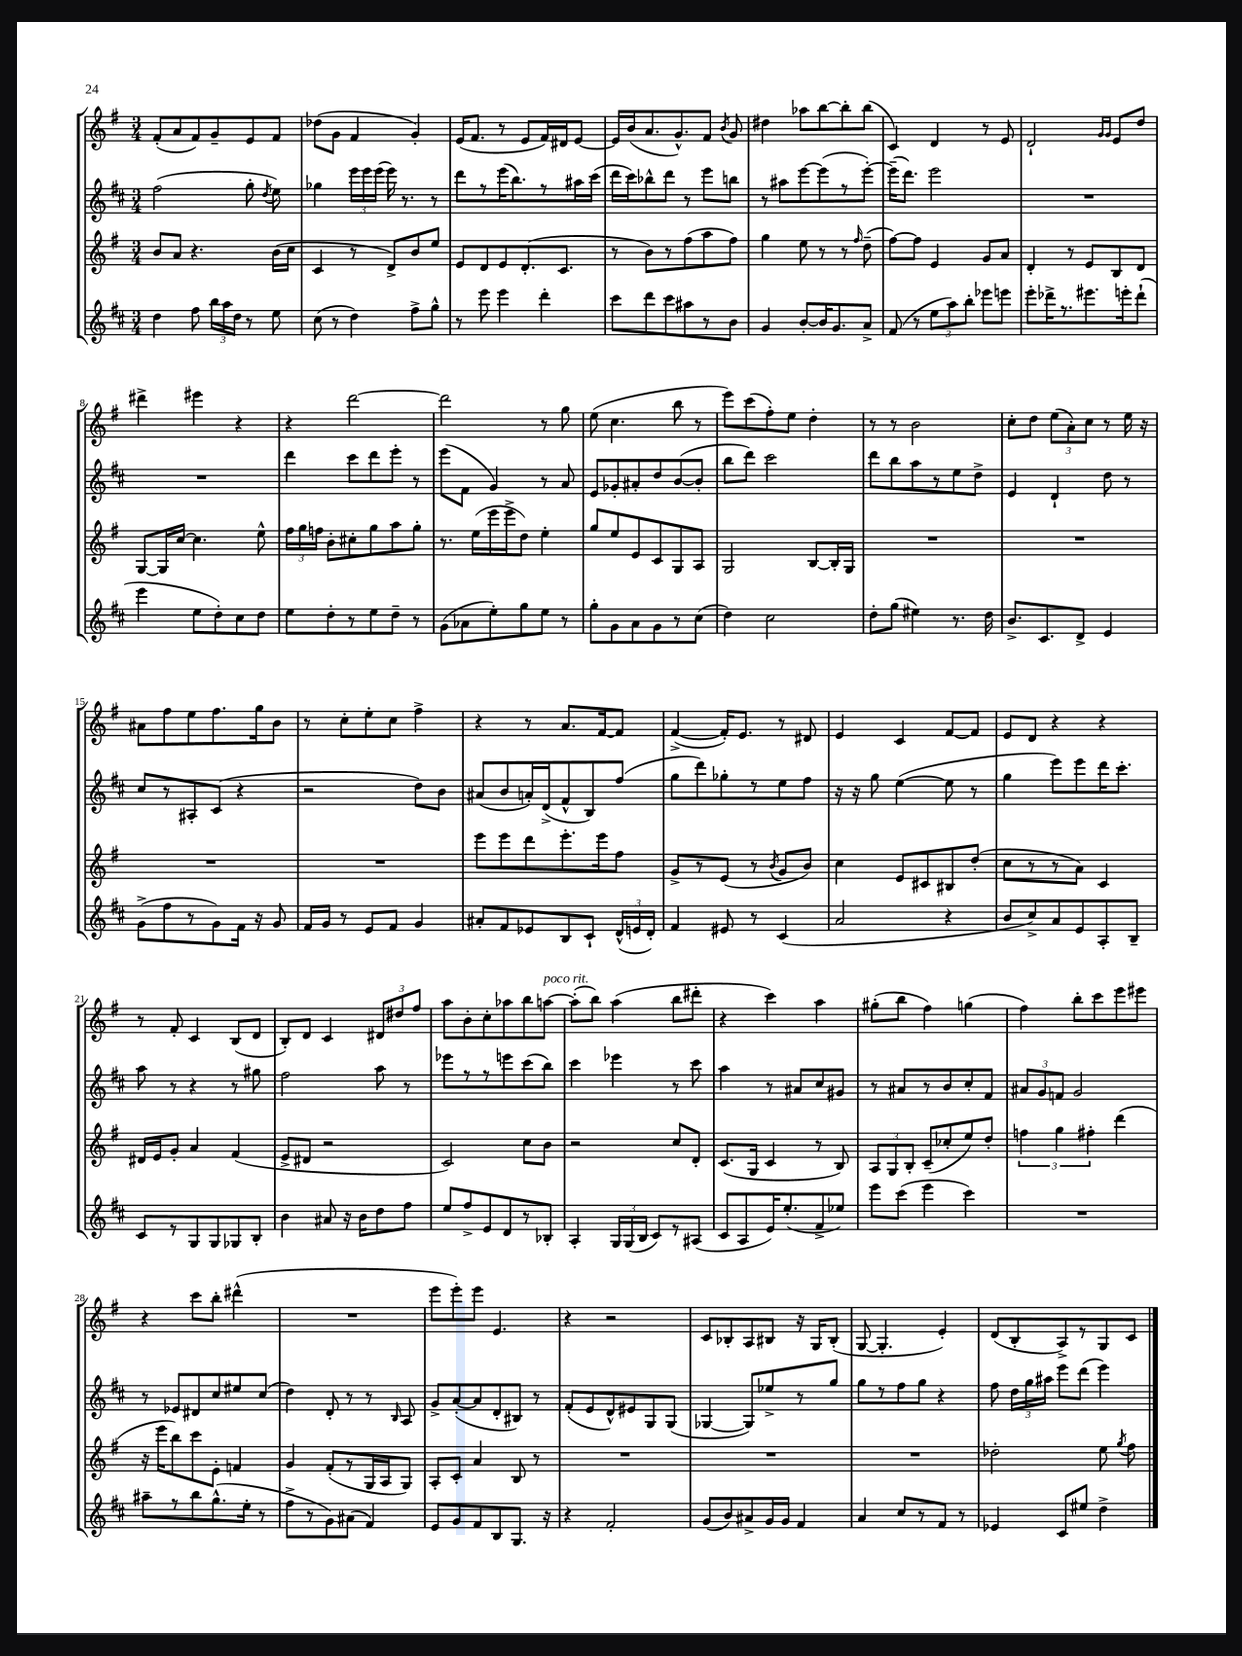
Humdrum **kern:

**kern	**kern	**kern	**kern
*staff4	*staff3	*staff2	*staff1
*clefG2	*clefG2	*clefG2	*clefG2
*k[f#c#]	*k[f#]	*k[f#c#]	*k[f#]
*M3/4	*M3/4	*M3/4	*M3/4
4dd	8b	(2ff#	(8f#'
.	8a	.	8a
8ff#	4.r	.	8f#)
24bb	.	.	8g~
24aa	.	.	.
24dd	.	.	.
8r	.	8gg'	8e
.	.	8qdd	.
8ee	(16b	8ee)	8f#
.	16cc	.	.
=	=	=	=
(8cc#	4c	4gg-	(8dd-
8r	.	.	8g
4dd)	8r	24eee	4f#
.	.	24eee	.
.	.	(24eee	.
.	8d^)	16eee)	.
.	.	8.r	.
8ff#^	8b	.	4g')
8gg^^	8ee	8r	.
=	=	=	=
8r	8e	8ddd	(16e
.	.	.	8.f#
8eee	8d	8r	.
4eee	8e	(16eee	8r
.	.	8.bb)	.
.	(8.d'	.	8e
4ddd'	.	8r	16f#)
.	8.c	.	16d#
.	.	16aa#	[8e
.	.	(16ccc#	.
=	=	=	=
8ccc#	8r	16ddd	16e]
.	.	16ccc#)	(16b
8ddd	8b)	8bb-^^	8.a
8ccc#	8r	8ddd	.
.	.	.	8.g^^)
8aa#	(8ff#	8r	.
8r	8aa	8eee	8f#
.	.	.	8qb
8b	8ff#)	8bb	8g
=	=	=	=
4g	4gg	8r	4dd#
.	.	8aa#	.
[8b'	8ee	[8eee	8aa-
16b]	8r	(8eee]	[8bb
8.g	.	.	.
.	8r	8r	8bb']
.	16qqff#	.	.
8a^	(8dd~	[8eee')	(8bb
=	=	=	=
(8f#	[8ff#)	(16eee~]	4c)
.	.	8.ddd)	.
8r	8ff#]	.	.
12ee	4e	2eee	4d
12aa)	.	.	.
12bb'	.	.	.
8eee-	8g	.	8r
8eee	8a	.	8e
=	=	=	=
8eee'	4d'	2.r	2d`
16ddd-^	.	.	.
8.r	.	.	.
.	8r	.	.
8.eee#	8e	.	.
.	.	.	16qqg
.	.	.	16qqg
.	8B	.	8e
16eee'	.	.	.
(8ddd-`	8d	.	8dd
=	=	=	=
4eee	[8G	2.r	4ddd#^
.	16G]	.	.
.	[16cc	.	.
8ee	4.cc]	.	4eee#
8dd')	.	.	.
8cc#	.	.	4r
8dd	8ee^^	.	.
=	=	=	=
8ee	24ff#	4ddd	4r
.	24gg	.	.
.	24ff	.	.
8dd'	8b'	.	.
8r	8cc#'	8ccc#	[2ddd
8ee	8gg	8ddd	.
8dd~	8aa	8eee'	.
8r	8gg'	8r	.
=	=	=	=
(8g	8.r	(8eee	2ddd]
8a-	.	8f#	.
.	(16ee	.	.
8ee')	16eee	4g)	.
.	16eee^	.	.
8gg	8dd)	.	.
8ee	4ee'	8r	8r
8r	.	8a	8gg
=	=	=	=
8gg'	8gg	8e	(8ee
8g	8ee	8g-'	4.cc
8a	8e	8a#'	.
8g	8c	8dd	.
8r	8G	([8b	8bb
(8cc#	8A	8b']	8r
=	=	=	=
4dd)	2G	8bb	8eee)
.	.	8ddd)	(8ccc
2cc#	.	2ccc#	8ff#')
.	.	.	8ee
.	[8B	.	4dd'
.	16B']	.	.
.	16G	.	.
=	=	=	=
8dd'	2.r	8ddd	8r
(8gg	.	8bb	8r
4ee#)	.	8aa	2b
.	.	8r	.
8.r	.	8ee	.
.	.	8dd^	.
16dd	.	.	.
=	=	=	=
8.b^	2.r	4e	8cc'
.	.	.	8dd
8.c#	.	.	.
.	.	4d`	(12ee
.	.	.	12a')
8d^	.	.	.
.	.	.	12cc
4e	.	8dd	8r
.	.	8r	16ee
.	.	.	16r
=	=	=	=
(8g^	2.r	8cc#	8a#
8ff#	.	8r	8ff#
8r	.	8A#'	8ee
8g)	.	(8c#	8.ff#
16f#	.	4r	.
16r	.	.	16gg
8g	.	.	8b
=	=	=	=
16f#	2.r	2r	8r
16g	.	.	.
8r	.	.	8cc'
8e	.	.	8ee'
8f#	.	.	8cc
4g	.	8dd)	4ff#^
.	.	8b	.
=	=	=	=
8a#'	8eee	(8a#	4r
8f#	8eee	8b	.
8e-	8ddd	16a')	8r
.	.	(16d^	.
8B	8.eee'	8f#^^	8.a
8c#`	.	8B)	.
.	16eee	.	[16f#
(24d^^	8ff#	(8ff#	8f#]
24e	.	.	.
24d')	.	.	.
=	=	=	=
4f#	8g^	8gg	([4f#^
.	8r	8ddd)	.
8e#	(8e	8gg-'	16f#'])
.	.	.	8.e
8r	8r	8r	.
.	8qb	.	.
(4c#	8g	8ee	8r
.	8b)	8ff#	8d#
=	=	=	=
2a	4cc	16r	4e
.	.	16r	.
.	.	8gg	.
.	8e	([4ee	4c
.	8c#	.	.
4r	8B#	8ee]	[8f#
.	(8dd'	8r	8f#]
=	=	=	=
8b	8cc	4gg	8e
8cc#^)	8r	.	8d
8a	8r	8eee)	4r
8e	8a)	8eee	.
8A'	4c	16ddd	4r
.	.	8.ccc#'	.
8B~	.	.	.
=	=	=	=
8c#	16d#	8aa	8r
.	16e	.	.
8r	8g'	8r	8f#'
8G	4a	4r	4c
8G	.	.	.
8G-	(4f#	8r	(8B
8B'	.	8gg#	8d
=	=	=	=
4b	8e^	2ff#	8B')
.	8d#	.	8d
8a#	2r	.	4c
16r	.	.	.
16b	.	.	.
8dd	.	8aa	12d#
.	.	.	12dd#
8ff#	.	8r	.
.	.	.	12ff#
=	=	=	=
8ee	2c)	8eee-	8aa
8ff#^	.	8r	8b'
8e	.	8r	8cc'
8d	.	8eee	8aa-
8r	8cc	(8ccc#	8bb
8B-'	8b	8bb)	[8aa
=	=	=	=
4A'	2r	4ccc#	(8aa']
.	.	.	8bb)
24G	.	4eee-	(4aa
(24G	.	.	.
24B	.	.	.
8c#)	.	.	.
8r	8cc	8r	8bb
(8A#	8d'	8ccc#	8ddd#'
=	=	=	=
8c#	(8.c	4aa	4r
8A	.	.	.
.	16G	.	.
16e)	4c	8r	4ccc)
(8.ee'	.	.	.
.	.	8a#	.
8f#^	8r	8cc#	4aa
8ee-)	8B)	8g#	.
=	=	=	=
8eee	12A	8r	(8gg#'
.	12G	.	.
(8ccc#	.	8a#	8bb
.	12B'	.	.
4eee	(8c~	8r	4ff#)
.	8cc-'	8b	.
4ccc#)	8ee)	8cc#'	(4gg
.	8dd'	8f#	.
=	=	=	=
2.r	6ff	12a#	4ff#)
.	.	12g	.
.	6gg	12f	.
.	.	2g	8bb'
.	6ff#'	.	.
.	.	.	8ccc
.	(4ddd	.	8eee
.	.	.	8eee#
=	=	=	=
8aa#~	16r	8r	4r
.	16eee	.	.
8r	8bb)	8e-	.
8bb	8ccc	8d#	8ccc
(8.gg^^	8e'	8cc#	8bb'
.	4f	8ee#	(4ddd#^^
16ee'	.	.	.
8r	.	(8cc#	.
=	=	=	=
8ff#^	4g	4dd)	2.r
8r	.	.	.
8g)	(8f#'	8d'	.
(8a#	8r	8r	.
4f#)	16G	8r	.
.	16A	.	.
.	.	16qqB	.
.	8G)	8A	.
=	=	=	=
8e	8A'	8g^	8eee
8g	8c'	([8a'	8eee')
8f#	4a	8a]	8eee
8B	.	8d'	4.e
8.G	8B	8B#)	.
.	8r	8r	.
16r	.	.	.
=	=	=	=
4r	2.r	(8f#'	4r
.	.	8e	.
2f#'	.	8d^^)	2r
.	.	8e#	.
.	.	8G	.
.	.	(8G	.
=	=	=	=
(8g	2.r	[4G-	8c
8b)	.	.	8B-'
8a#^	.	8G-])	8A
16g	.	8ee-^	8B#
16g	.	.	.
4f#	.	8r	16r
.	.	.	16G
.	.	8gg	(8B#'
=	=	=	=
4a	2.r	8gg	[8G
.	.	8r	4.G']
8cc#	.	8ff#	.
8r	.	8gg	.
8f#	.	4r	4e')
8r	.	.	.
=	=	=	=
4e-	2dd-'	8ff#	(8d
.	.	24dd	8B'
.	.	24gg	.
.	.	24aa#	.
8c#	.	8eee	8A^)
8ee#	.	(8ddd	8r
4dd^	8ee	4eee)	8G
.	8qgg	.	.
.	8ff#	.	8c
==	==	==	==
*-	*-	*-	*-
